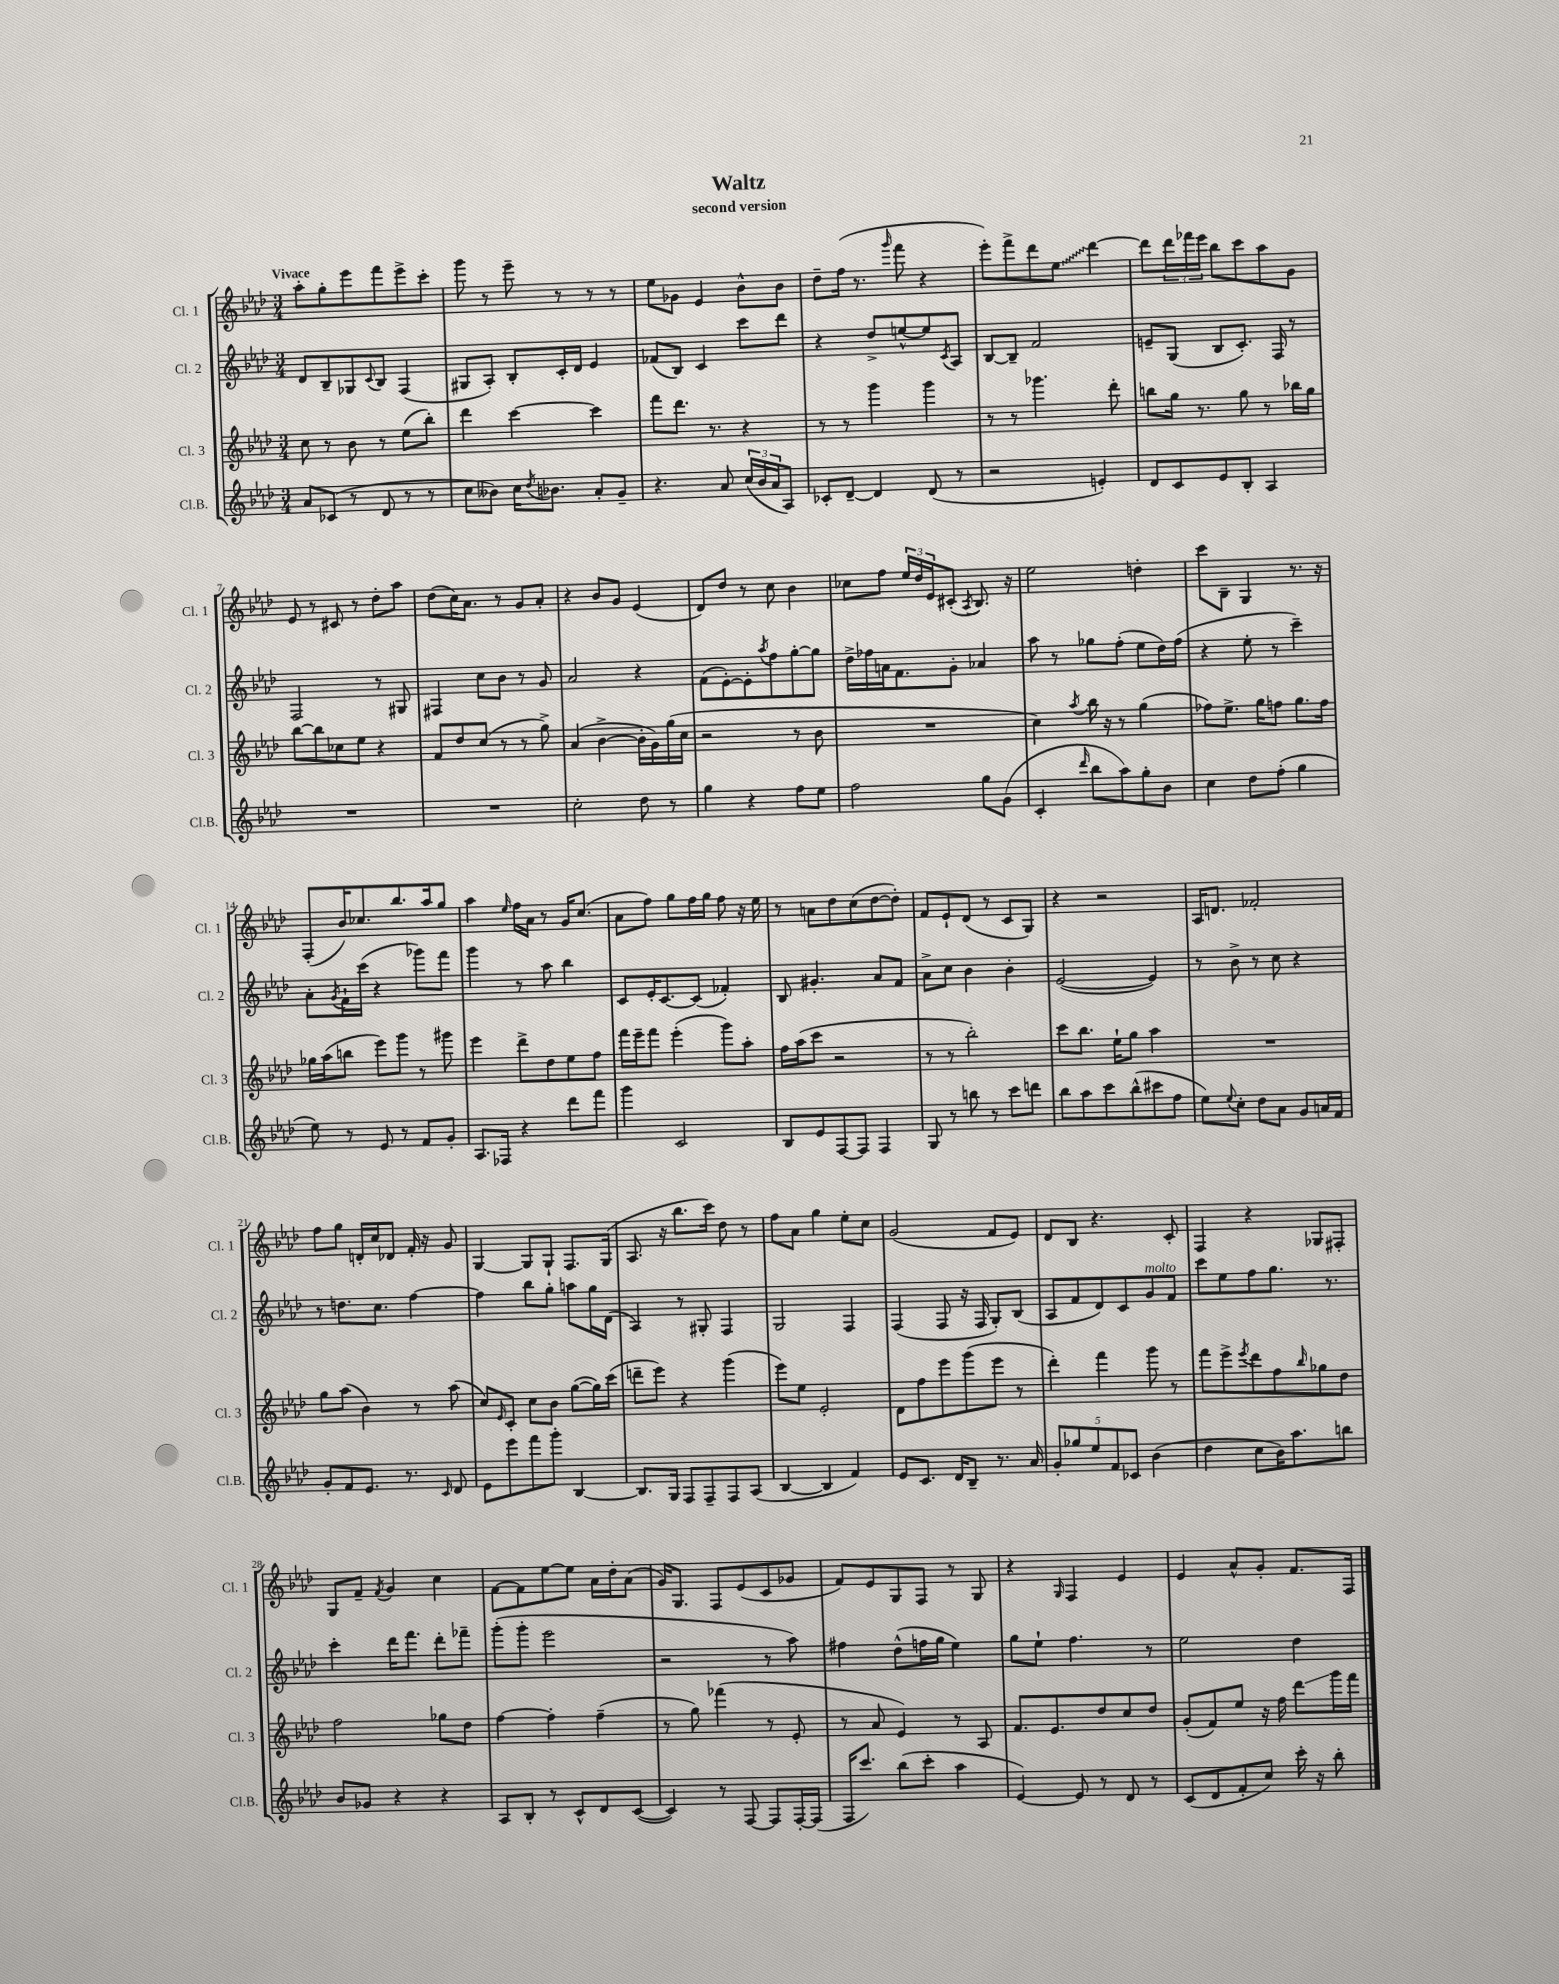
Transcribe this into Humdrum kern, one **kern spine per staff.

**kern	**kern	**kern	**kern
*staff4	*staff3	*staff2	*staff1
*clefG2	*clefG2	*clefG2	*clefG2
*k[b-e-a-d-]	*k[b-e-a-d-]	*k[b-e-a-d-]	*k[b-e-a-d-]
*M3/4	*M3/4	*M3/4	*M3/4
8a-	8cc	8d-	8aa-'
(8c-	8r	8B-~	8gg'
8r	8b-	8G-	8eee-
.	.	8qqc	.
8d-	8r	8B-	8fff
8r	(8ee-	(4F	8eee-^
8r	8bb-')	.	8ccc'
=	=	=	=
8cc	4ddd-	8G#	8ggg
8b--)	.	8A-')	8r
16cc	[4ccc	8B-'	8eee-~
8qdd-	.	.	.
8.b-	.	.	.
.	.	16c'	8r
.	.	16d-	.
8a-'	4ccc]	4e-	8r
8g~	.	.	8r
=	=	=	=
4.r	8fff	(8f-	8ee-
.	8.ddd-	8B-)	8g-
.	.	4c	4e-
.	8.r	.	.
8a-	.	.	.
(24cc	4r	8ccc	8b-^^
24b-	.	.	.
24a-	.	.	.
8A-)	.	8ddd-	8b-
=	=	=	=
8c-'	8r	4r	8dd-~
[8d-~	8r	.	(16ff
.	.	.	8.r
4d-]	4ggg	8dd-^	.
.	.	.	16qqggg
.	.	[8ee^^	8fff
(8d-	4ggg	8ee]	4r
.	.	8qc	.
8r	.	8A-	.
=	=	=	=
2r	8r	[8B-	8eee-')
.	8r	8B-~]	8fff^
.	4.ggg-	2f	8ddd-
.	.	.	8ee-
4e')	.	.	[4ddd-
.	8ddd-'	.	.
=	=	=	=
8d-	8bb	8e~	8ddd-]
8c	16gg	(8G	24ddd-
.	.	.	24fff-
.	8.r	.	.
.	.	.	24eee-
8e-	.	8B-	8bb-
8B-'	8gg	8.c')	8ccc
4A-	8r	.	8aa-
.	.	16F	.
.	16bb-	8r	8g
.	16gg	.	.
=	=	=	=
2.r	[8bb-	2F	8e-
.	8bb-]	.	8r
.	8cc-	.	8c#
.	8ee-	.	8r
.	4r	8r	8dd-'
.	.	8G#	8aa-
=	=	=	=
2.r	8f	4F#	(8dd-
.	8dd-	.	16cc)
.	.	.	8.a-
.	(8cc	8cc	.
.	8r	8b-	8r
.	8r	8r	8g
.	8gg^)	8g	8a-'
=	=	=	=
2cc'	(4a-	2a-	4r
.	[4b-^	.	8b-
.	.	.	8g
8dd-	16b-']	4r	(4e-
.	16g)	.	.
8r	(16gg	.	.
.	16cc	.	.
=	=	=	=
4gg	2r	(8f	8d-)
.	.	[8e-')	8dd-
4r	.	8e-']	8r
.	.	8qaa-	.
.	.	8ff	8cc
8ff	8r	[8gg'	4b-
8ee-	8b-	8gg]	.
=	=	=	=
2ff	2.r	16dd-^	8cc-
.	.	16ff-	.
.	.	16a	8ff
.	.	8.f	.
.	.	.	24ee-
.	.	.	24dd-
.	.	.	24e-
.	.	8g'	(8c#'
.	.	.	8qA-
8gg	.	4a-	8.B-)
(8g	.	.	.
.	.	.	16r
=	=	=	=
4c'	4cc)	8aa-	2ee-
.	.	8r	.
16qqddd-	8qaa-	.	.
8bb-	16bb-	8gg-	.
.	16r	.	.
8aa-)	8r	(8ff'	.
8gg'	(4gg	8ee-	4dd'
8b-	.	16dd-)	.
.	.	(16ff	.
=	=	=	=
4cc	8ff-)	4r	8ccc
.	8.ee-^	.	8B-~
8dd-	.	8ee-'	4G
.	16gg	.	.
(8ff'	8ff	8r	.
4gg	8.gg	4ccc~)	8.r
.	16ff	.	16r
=	=	=	=
8ee-)	16gg-	8a-'	(8F'
.	(16aa-	.	.
.	.	8qg	.
8r	8bb	16f`	16b-)
.	.	(16ccc	8.cc-
8e-	8eee-)	4r	.
8r	8ggg	.	8.bb-
8f	8r	8ggg-)	.
.	.	.	16aa-
8g'	8ggg#	8fff	8gg
=	=	=	=
8.A-	4eee-	4ggg	4aa-
16F-	.	.	.
.	.	.	16qqee-
4r	8ddd-^	8r	16ff
.	.	.	16a-
.	8dd-	8aa-	8r
8ddd-	8ee-	4bb-	16g
.	.	.	(8.cc
8fff	8ff	.	.
=	=	=	=
4ggg	16fff	8c	8a-
.	16eee-~	.	.
.	8fff	16e-'	8ff)
.	.	[8.c	.
2c	(4eee-'	.	8gg
.	.	(8c]	16ff
.	.	.	16gg
.	8ggg)	4f-')	8ff
.	8aa-'	.	16r
.	.	.	16ee-
=	=	=	=
8B-	16ff	8B-	8r
.	(16aa-	.	.
8e-	8ccc	4.g#'	8a
[8F	2r	.	8dd-
8F]	.	.	(8cc
4F	.	8a-	[8dd-
.	.	8f	8dd-'])
=	=	=	=
8G	8r	8a-^	8f
8r	8r	8cc	8e-`
8bb	2bb-')	4b-	(8d-
8r	.	.	8r
8ccc	.	4b-'	8c
8ddd	.	.	8G)
=	=	=	=
8bb-	8ccc	([2e-	4r
8aa-	8.bb-	.	.
8ccc	.	.	2r
.	16ee-`	.	.
(8bb-^^	8gg	.	.
8ccc#	4aa-	4e-])	.
8ff	.	.	.
=	=	=	=
8ee-)	2.r	8r	16A-
.	.	.	8.d
8qqee-	.	.	.
8cc'	.	8b-^	.
8dd-	.	8r	2f-'
8a-	.	8cc	.
8g	.	4r	.
16a	.	.	.
16f	.	.	.
=	=	=	=
8g'	8gg	8r	8ff
8f	(8aa-	8.dd	8gg
8.e-	4b-)	.	16d'
.	.	8.cc	16cc
.	.	.	8d-
8.r	.	.	.
.	8r	[4ff	16f'
.	.	.	16r
16qqc	.	.	.
8d-	(8aa-	.	8g
=	=	=	=
8e-	8cc)	4ff]	[4G
.	16qqe-	.	.
8eee-	8c'	.	.
8fff	8cc	8bb-	8G]
8ggg'	8b-	8gg'	8G`
[4B-	([8gg	8aa	8.F
.	16gg])	16gg	.
.	(16ccc	(16d-	(16G
=	=	=	=
8.B-]	8ddd~	4A-)	8.A-
.	8eee-)	.	.
16G	.	.	16r
8F	4r	8r	8.bb-
8F~	.	8G#'	.
.	.	.	16ccc)
8F	(4ggg	4F	8dd-
(8A-	.	.	8r
=	=	=	=
[4B-	8eee-)	2G	8ff
.	8ee-	.	8a-
4B-]	2e-'	.	4gg
4f)	.	4F	8ee-'
.	.	.	8cc
=	=	=	=
8e-	8d-	(4F	(2g
8.c	8ff	.	.
.	8eee-	8F	.
16d-	.	.	.
8B-~	(8ggg	16r	.
.	.	16F	.
8.r	8eee-	8G')	8f
.	8r	(8B-	8e-)
16a-	.	.	.
=	=	=	=
10g'	4ddd-')	8A-	8d-
10gg-	.	.	.
.	.	8f	8B-
10ee-	.	.	.
.	4fff	8d-)	4.r
10f	.	.	.
.	.	8c	.
10c-	.	.	.
(4b-	8ggg	8g	.
.	8r	8f	8c'
=	=	=	=
4dd-	8fff	8ccc	4F
.	8eee-^	8ee-	.
.	8qeee-	.	.
8cc	8ddd-	8ff	4r
16b-)	8ff	8.gg	.
8.aa-	.	.	.
.	16qqbb-	.	.
.	8gg-	.	8G-
.	.	8.r	.
8bb	8dd-	.	8F#'
=	=	=	=
8b-	2ff	4ccc'	8G
8g-	.	.	8f~
.	.	.	8qf
4r	.	16ddd-	4g
.	.	8.fff	.
4r	8gg-	8ddd-'	4cc
.	8dd-	8fff-~	.
=	=	=	=
8A-	[4ff	(8ggg'	[8f
8B-'	.	8ggg'	8f]
8r	4ff']	2eee-	[8ee-
8c^^	.	.	8ee-]
8d-	(4ff~	.	16a-
.	.	.	16dd-'
([8c	.	.	(8a-
=	=	=	=
4c])	8r	2r	16g)
.	.	.	8.G
.	8gg)	.	.
8r	(4fff-	.	8F
[8F	.	.	(8e-
8F]	8r	8r	8c
[16F'	8e-'	8aa-)	8g-
(16F]	.	.	.
=	=	=	=
16F	8r	4ff#	8f)
8.ccc)	.	.	.
.	8a-	.	8e-
(8bb-	4e-)	(8dd-^^	8G
8ccc'	.	16ff	8F
.	.	16gg	.
4aa-	8r	4ee-)	8r
.	8A-	.	8G
=	=	=	=
[4e-)	8.f	8gg	4r
.	.	8ee-`	.
.	8.e-	.	.
.	.	.	16qqG
8e-]	.	4.ff	4F
8r	8dd-	.	.
8d-	8cc	.	4e-
8r	8dd-	8r	.
=	=	=	=
(8c	(8g'	2ee-	4e-
8d-	8f)	.	.
8f'	8ee-	.	8a-^^
8cc)	16r	.	8g'
.	16ff	.	.
16ccc'	8ddd-	4dd-	8.f
16r	.	.	.
8bb-'	16ggg	.	.
.	16fff	.	16F
==	==	==	==
*-	*-	*-	*-
